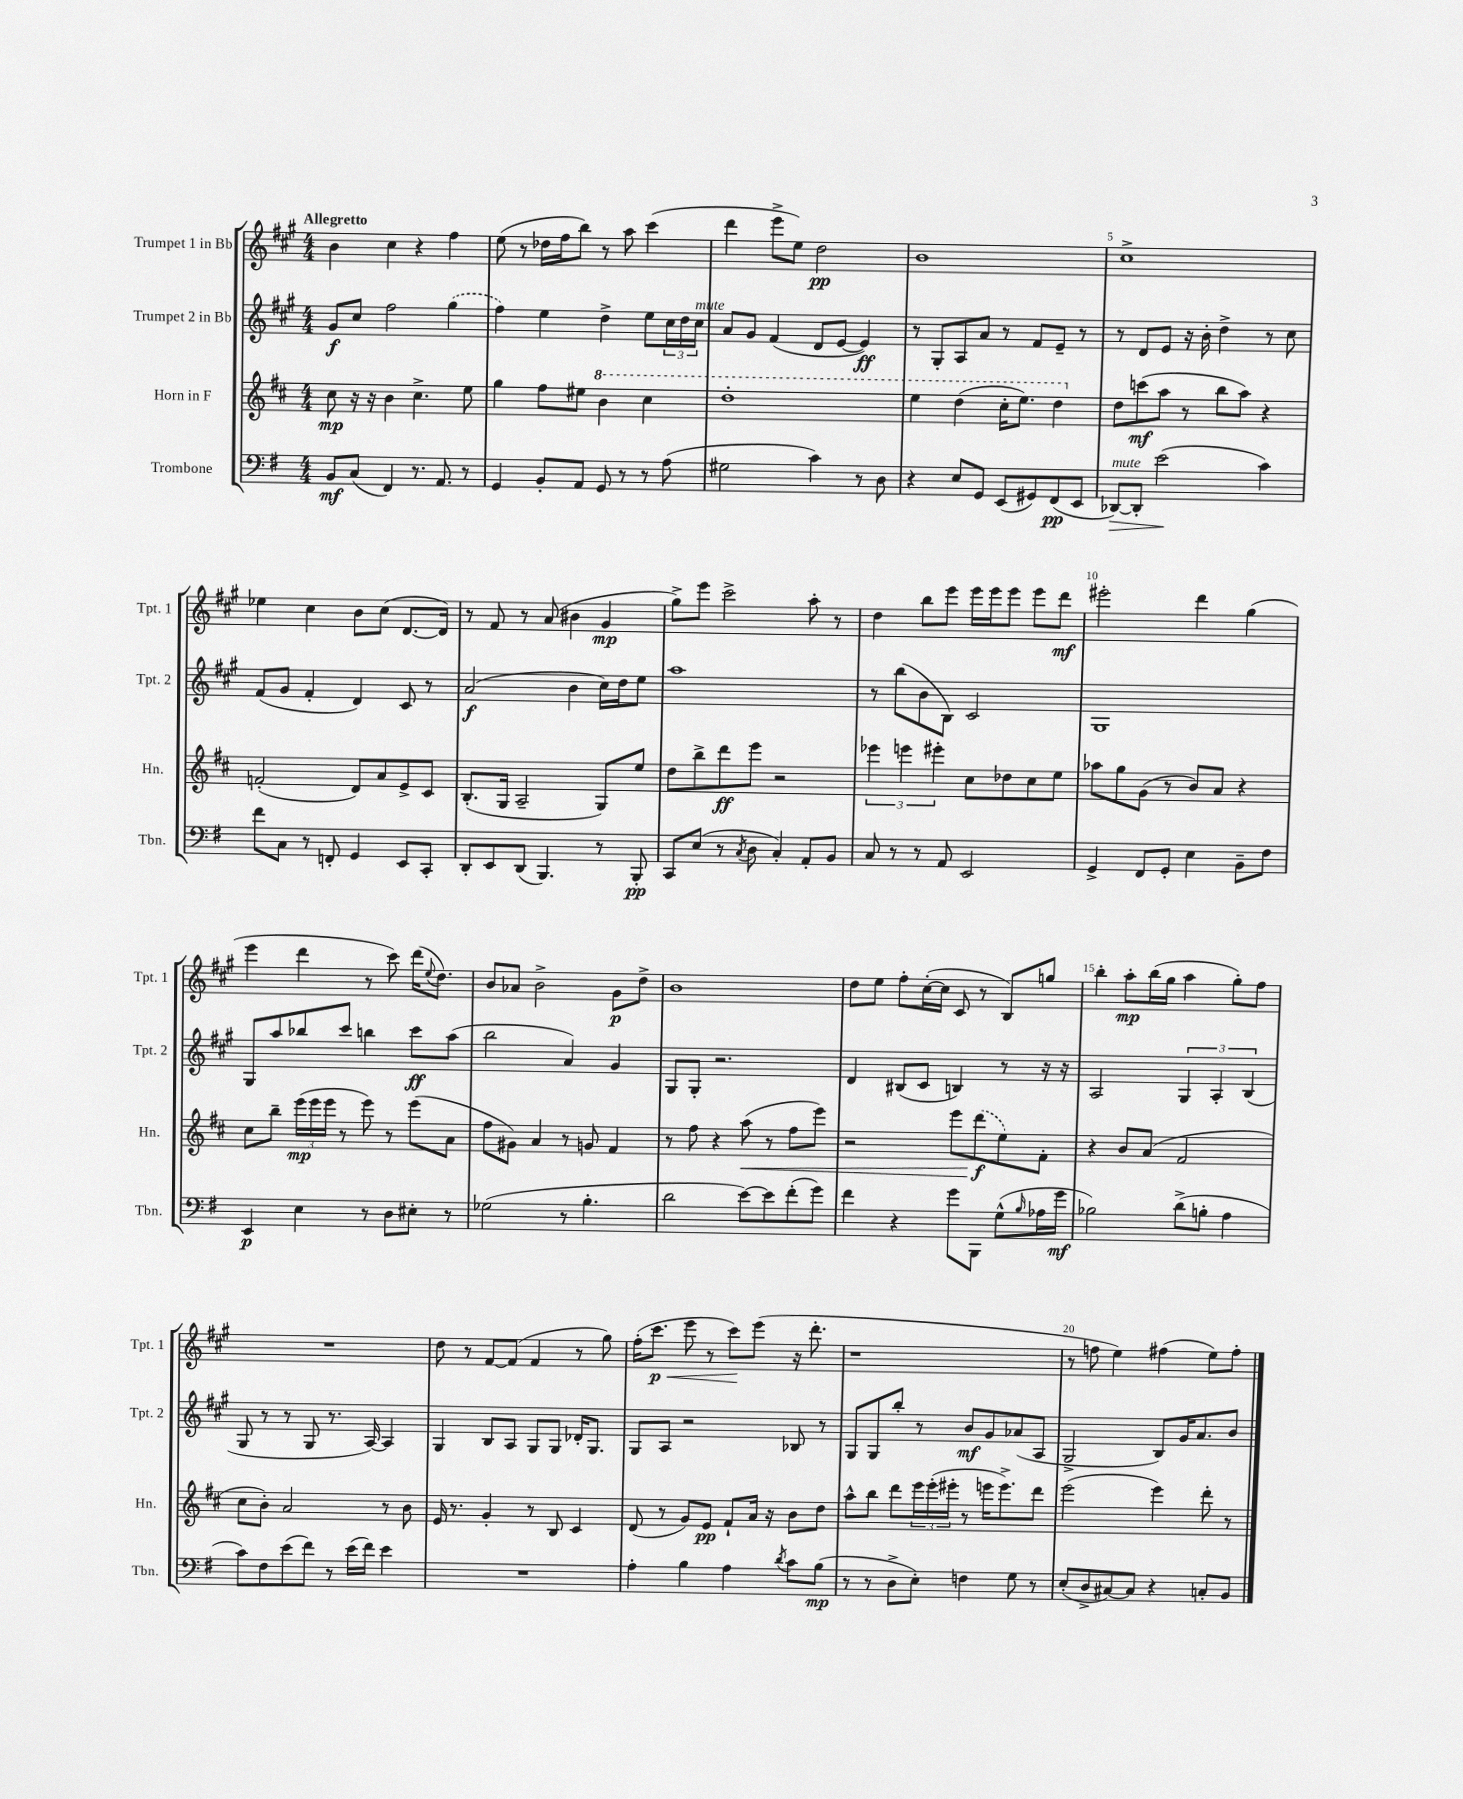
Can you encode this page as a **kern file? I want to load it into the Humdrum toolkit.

**kern	**kern	**kern	**kern
*staff4	*staff3	*staff2	*staff1
*clefF4	*clefG2	*clefG2	*clefG2
*k[f#]	*k[f#c#]	*k[f#c#g#]	*k[f#c#g#]
*M4/4	*M4/4	*M4/4	*M4/4
8BB/L	8cc#\	8g#/L	4b\
(8C/J	16r	8cc#/J	.
.	16r	.	.
4FF#/)	4b\	2ff#\	4cc#\
8.r	4.cc#^\	.	4r
8.AA/	.	.	.
.	.	(4gg#\	4ff#\
8r	8ee\	.	.
=	=	=	=
4GG/	4gg\	4ff#\)	(8ee\
.	.	.	8r
8BB'/L	8ff#\L	4ee\	16dd-\LL
.	.	.	16ff#\J
8AA/J	8ee#\J	.	8bb\J)
8GG/	4bb\	4dd^\	8r
8r	.	.	8aa\
8r	4ccc#\	8ee\L	(4ccc#\
(8A\	.	24cc#\L	.
.	.	24dd\	.
.	.	24cc#\JJ	.
=	=	=	=
2G#\	1ddd'	8a/L	4ddd\
.	.	8g#/J	.
.	.	(4f#/	8eee^\L
.	.	.	8ee\J)
4c\)	.	8d/L	2dd\
.	.	[8e/J	.
8r	.	4e/])	.
8D\	.	.	.
=	=	=	=
4r	4eee\	8r	1b
.	.	8G#'/L	.
8E/L	(4ddd\	8A/	.
8GG/J	.	8a/J	.
(8EE/L	16ccc#'\LK	8r	.
.	8.eee\J)	.	.
8GG#/)	.	8f#/L	.
(8FF#/	4ddd\	8e~/J	.
8EE/J	.	8r	.
=	=	=	=
[8DD-/L)	8dd\L	8r	1cc#^
8DD-'/]J	(8ccc\	8d/L	.
(2e\	8aa\J	8e/J	.
.	8r	16r	.
.	.	16b'\	.
.	8bb\L	4dd^\	.
.	8aa\J)	.	.
4c\)	4r	8r	.
.	.	8cc#\	.
=	=	=	=
8f#\L	(2f'/	(8f#/L	4ee-\
8C\J	.	8g#/J	.
8r	.	4f#'/	4cc#\
8FF'/	.	.	.
4GG/	8d/L)	4d/)	8b\L
.	8a/	.	(8cc#\J
8EE/L	8e^/	8c#/	[8.d/L
8CC'/J	8c#/J	8r	.
.	.	.	16d/]Jk)
=	=	=	=
8DD'/L	(8.B'/L	(2a/	8r
8EE/	.	.	8f#/
.	16G/Jk	.	.
(8DD/J	2A~/	.	8r
4.BBB/)	.	.	(8a/
.	.	4b\	4b#\
8r	8G/L)	16cc#\LL)	4g#/
.	.	16dd\J	.
8BBB'/	8ee/J	8ee\J	.
=	=	=	=
8CC/L	8dd\L	1aa	8gg#^\L)
(8E/J	8bb^\	.	8eee\J
8r	8ddd\	.	2ccc#^\
8qC/	.	.	.
8D\	8eee\J	.	.
4C'/)	2r	.	.
8AA'/L	.	.	8aa'\
8BB/J	.	.	8r
=	=	=	=
8C/	6eee-\	8r	4dd\
8r	.	(8bb\L	.
.	6eee\	.	.
8r	.	8b\	8bb\L
.	6eee#'\	.	.
8AA/	.	8B\J)	8eee\J
2EE/	8cc#\L	2c#/	16eee\LL
.	.	.	16eee\J
.	8dd-\	.	8eee\J
.	8cc#\	.	8eee\L
.	8ee\J	.	8ddd\J
=	=	=	=
4GG^/	8aa-\L	1G#	2eee#'\
.	8gg\	.	.
8FF#/L	(8g\J	.	.
8GG'/J	8r	.	.
4E\	8b/L)	.	4ddd\
.	8a/J	.	.
8BB~\L	4r	.	(4gg#\
8F#\J	.	.	.
=	=	=	=
4EE/	8cc#\L	8G#/L	4eee\
.	8bb~\J	8aa/	.
4E\	(24eee\LL	8bb-/	4ddd\
.	24eee\	.	.
.	24eee\JJ	.	.
.	8r	8ccc#/J	.
8r	8eee\)	4bb\	8r
8D\L	8r	.	8ccc#\)
8E#'\J	(8eee\L	8ccc#\L	(16ddd\LK
.	.	.	8qqee/
.	.	.	8.dd\J)
8r	8a\J	(8aa\J	.
=	=	=	=
(2G-\	8ff#\L	2bb\	8b/L
.	8g#\J)	.	8a-/J
.	4a/	.	2b^\
8r	8r	4a/)	.
4.B'\	8g/	.	.
.	4f#/	4g#/	8g#\L
.	.	.	8dd^\J
=	=	=	=
2d\	8r	8G#/L	1b
.	8ff#\	8G#'/J	.
.	4r	2.r	.
[8e\L)	(8aa\	.	.
8e\]	8r	.	.
(8f#'\	8ff#\L	.	.
8g\J)	8eee\J)	.	.
=	=	=	=
4f#\	2r	4d/	8dd\L
.	.	.	8ee\J
4r	.	(8B#/L	8ff#'\L
.	.	8c#/J	([16cc#'\L
.	.	.	16cc#\]JJ
8g\L	8eee\L	4B/)	8c#/
8BBB\J	(8ddd\	.	8r
(8G^^\L	8ee\)	8r	8B/L)
16qqB/	.	.	.
16A-\L	8f#'\J	16r	8gg/J
16g\JJ	.	16r	.
=	=	=	=
2B-\)	4r	2A/	4bb'\
.	8b/L	.	8aa'\L
.	(8a/J	.	(16bb\L
.	.	.	16gg#\JJ
(8d^\L	2f#/	6G#/	4aa\
8B'\J	.	.	.
.	.	6A'/	.
4A\	.	.	8gg#'\L)
.	.	(6B/	.
.	.	.	8ff#\J
=	=	=	=
8c\L)	8cc#\L	8G#/	1r
8F#\	8b'\J)	8r	.
(8e\	2a/	8r	.
8f#\J)	.	8G#/	.
8r	.	8.r	.
(16e\LL	.	.	.
16f#\JJ)	.	[16A/)	.
4e\	8r	4A/]	.
.	8b\	.	.
=	=	=	=
1r	16e/	4G#/	8dd\
.	8.r	.	.
.	.	.	8r
.	4g'/	8B/L	[8f#/L
.	.	8A/J	(8f#/]J
.	8r	8G#/L	4f#/
.	8B/	8G#/J	.
.	4c#/	16d-'/LK	8r
.	.	8.G#/J	.
.	.	.	8gg#\)
=	=	=	=
4A'\	(8d/	8G#/L	(16ff#'\LK
.	.	.	8.ccc#\J
.	8r	8A/J	.
4B\	8g/L)	2r	8eee\
.	8e/J	.	8r
4A\	8f#`/L	.	8ccc#\L)
.	16a/Jk	.	(8eee\J
.	16r	.	.
8qd/	.	.	.
8c\L	8b\L	8B-/	16r
.	.	.	8.ddd'\
(8B\J	8dd\J	8r	.
=	=	=	=
8r	8aa^^\L	8G#/L	1r
8r	8bb\J	8G#/	.
8D^\L	8ddd\L	8bb'/J	.
8E'\J)	24eee\L	8r	.
.	(24eee'\	.	.
.	24eee#'\JJ	.	.
4F\	8r	8b/L	.
.	16eee\LK	8g#/	.
.	8.eee^\)	.	.
8G\	.	(8a-/	.
8r	8ddd\J	8A/J	.
=	=	=	=
(8E'/L	(2eee\	2G#^/	8r
8D^/	.	.	8ff\
[8C#/)	.	.	4ee\)
8C#/]J	.	.	.
4r	4eee\)	8B/L)	(4ff#\
.	.	16g#/K	.
.	.	8.a/	.
8C'/L	8ddd'\	.	8ee\L)
8BB/J	8r	8b/J	8ff#'\J
==	==	==	==
*-	*-	*-	*-
